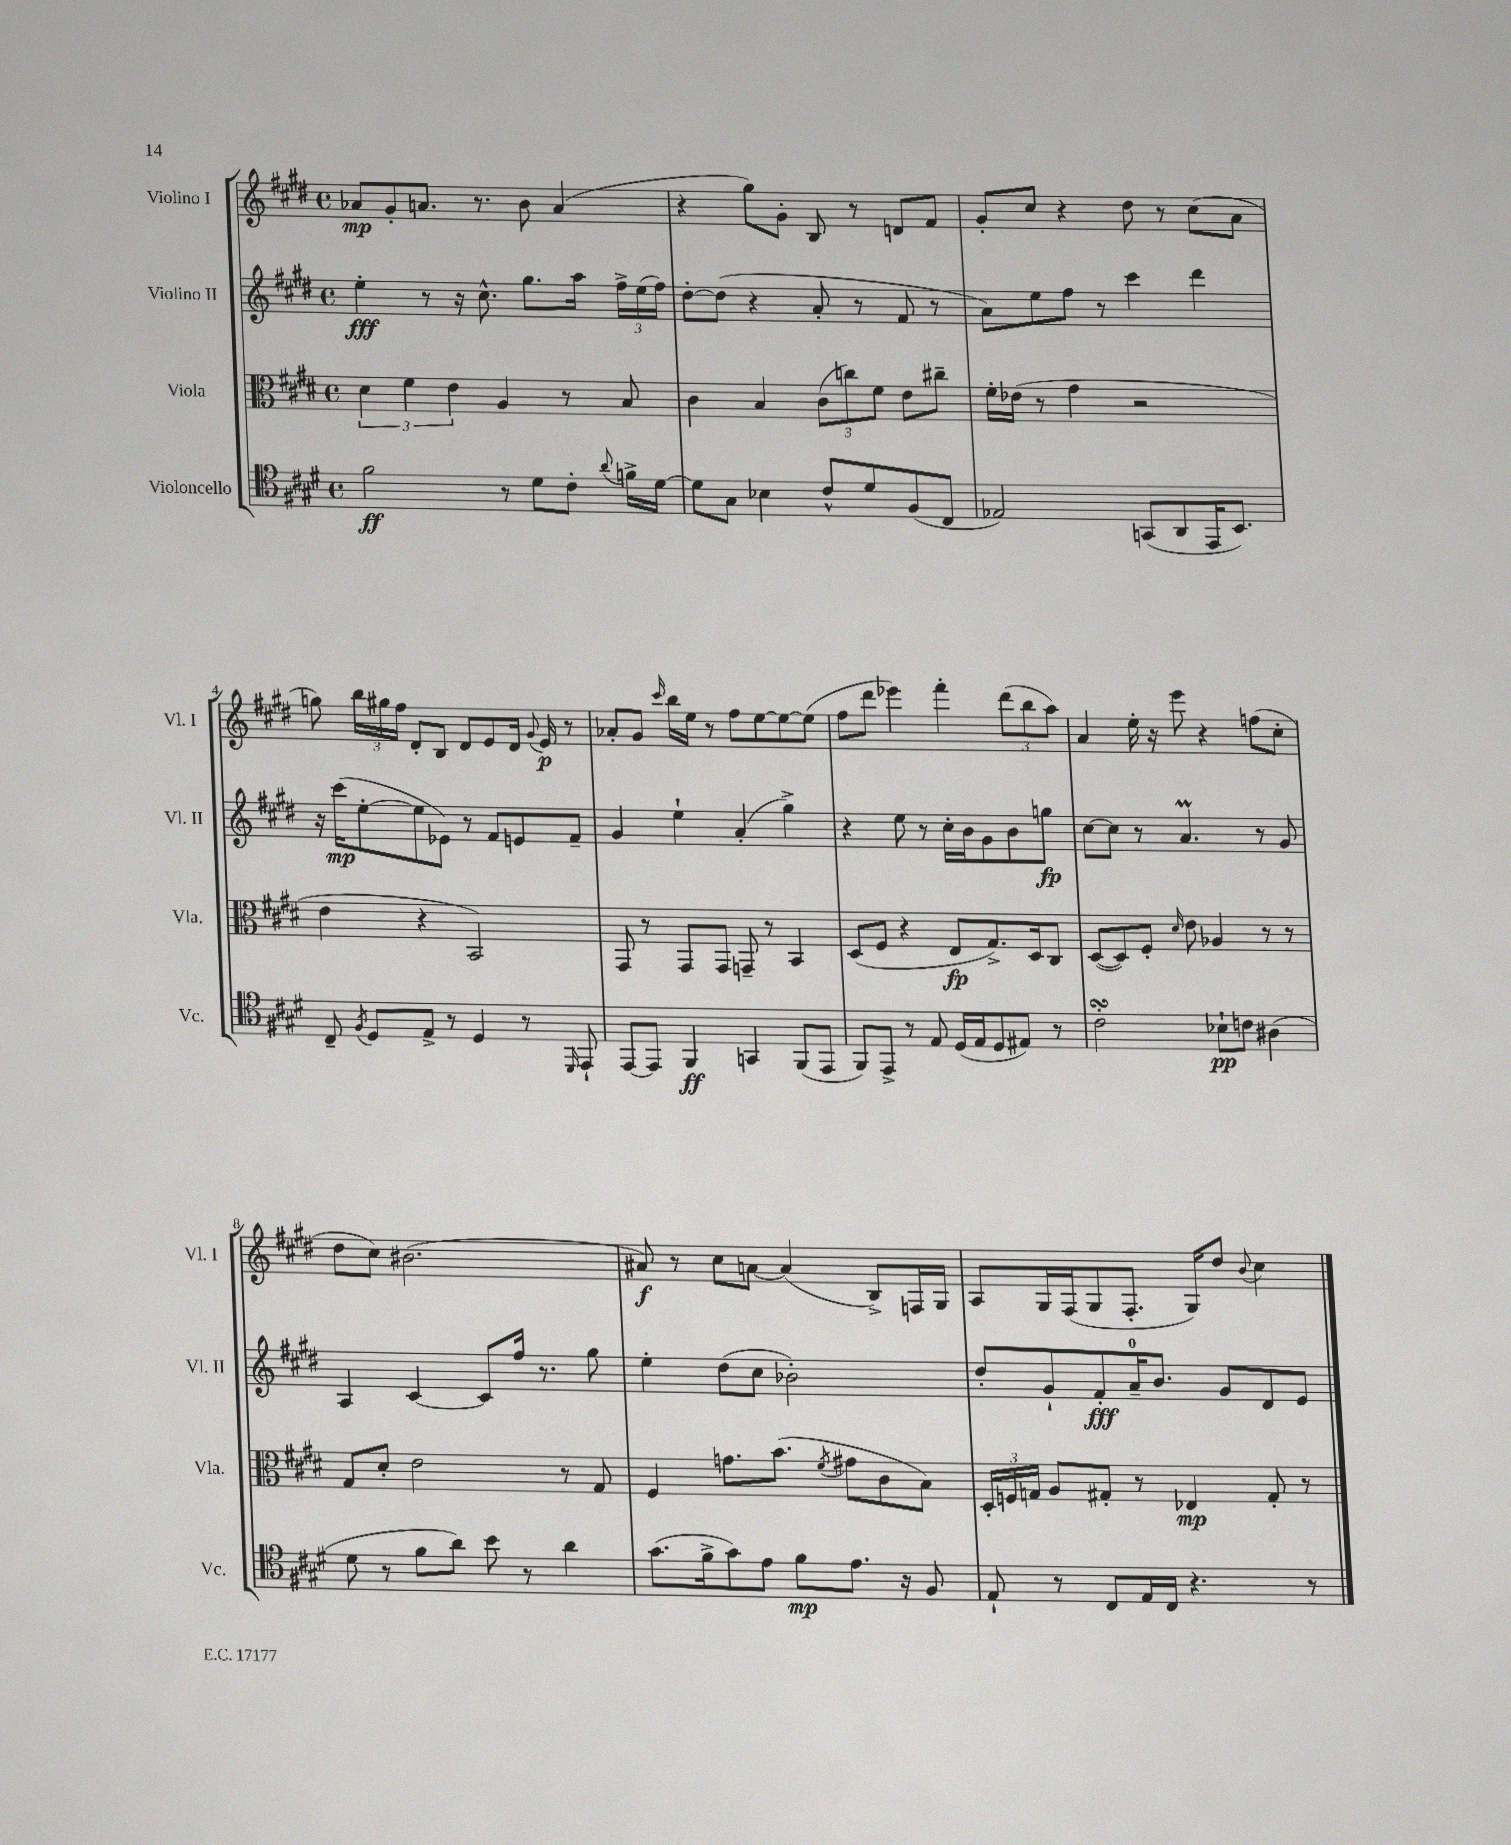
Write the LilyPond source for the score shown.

<<
\new StaffGroup <<
\new Staff = "s0" \with { instrumentName = "Violino I" shortInstrumentName = "Vl. I" } {
    \clef treble \key e \major \defaultTimeSignature \time 4/4
    \autoBeamOff aes'8[\mp gis'8-. a'8.] r8. b'8 a'4( |
    r4 gis''8[) gis'8]-. b8 r8 d'8[ fis'8] |
    gis'8[-. cis''8] r4 dis''8 r8 cis''8[( a'8] |
    g''8) \tuplet 3/2 { b''16[ gis''16 fis''16] } dis'8[-. b8] dis'8[ e'8 dis'16] \appoggiatura { gis'8 } e'16\p r8 |
    aes'8[-. gis'8] \grace { cis'''16 } b''16[ e''16] r8 fis''8[ e''8~ e''8~ e''8]( |
    fis''8[ dis'''8] ees'''4) fis'''4-. \tuplet 3/2 { dis'''8[( b''8 a''8]) } |
    a'4 e''16-. r16 e'''8 r4 f''8[( cis''8]-. |
    dis''8[ cis''8]) bis'2.( |
    ais'8\f) r8 cis''8[ a'8]~ a'4( b8[->) f16 gis16] |
    a8[ gis16 fis16( gis8 fis8.]-. gis16[) dis''8] \appoggiatura { b'8 } cis''4 \bar "|." |
}
\new Staff = "s1" \with { instrumentName = "Violino II" shortInstrumentName = "Vl. II" } {
    \clef treble \key e \major \defaultTimeSignature \time 4/4
    \autoBeamOff e''4-.\fff r8 r16 cis''8.-^ gis''8.[ a''16] \tuplet 3/2 { fis''16[-> e''16( fis''16]) } |
    dis''8[~-. dis''8]( r4 a'8-. r8 fis'8 r8 |
    a'8[) e''8 fis''8] r8 cis'''4 dis'''4 |
    r16 cis'''16[\mp( e''8~-. e''8 ees'8]) r8 fis'8[ e'8 fis'8]-- |
    gis'4 e''4-! a'4-.( gis''4->) |
    r4 e''8 r8 cis''16[-. b'16 gis'8 b'8 g''8]\fp |
    cis''8[~ cis''8] r8 a'4.\prall r8 gis'8 |
    a4 cis'4~ cis'8[ fis''16] r8. gis''8 |
    e''4-. dis''8[( cis''8] bes'2-.) |
    dis''8[-. gis'8-! fis'8-.\fff a'16-0-- b'8.] gis'8[ dis'8 e'8] \bar "|." |
}
\new Staff = "s2" \with { instrumentName = "Viola" shortInstrumentName = "Vla." } {
    \clef alto \key e \major \defaultTimeSignature \time 4/4
    \autoBeamOff \tuplet 3/2 { dis'4 fis'4 e'4 } a4 r8 b8 |
    cis'4 b4 \tuplet 3/2 { cis'8[( c''8) fis'8] } e'8[ cis''8]-- |
    fis'16[-. ees'16]( r8 gis'4 r2 |
    e'4 r4 b,2) |
    gis,8 r8 gis,8[ gis,8] g,8-- r8 b,4 |
    dis8[( fis8] r4 e8[\fp gis8.->) dis16 cis8] |
    dis8[~( dis8) fis8]-. \grace { dis'16 } e'8 aes4 r8 r8 |
    gis8[ dis'8]-. e'2 r8 gis8 |
    fis4 g'8.[ b'8.]( \acciaccatura { fis'8 } gis'8[ cis'8 b8]) |
    \tuplet 3/2 { dis16[-. f16 g16] } a8[ gis8]-. r8 ees4\mp gis8-. r8 \bar "|." |
}
\new Staff = "s3" \with { instrumentName = "Violoncello" shortInstrumentName = "Vc." } {
    \clef tenor \key e \major \defaultTimeSignature \time 4/4
    \autoBeamOff fis'2\ff r8 dis'8[ cis'8]-. \appoggiatura { a'8 } f'16[-> dis'16]~ |
    dis'8[ gis8] bes4 cis'8[-^ dis'8 fis8( cis8] |
    ees2) g,8[( a,8 e,16 b,8.]) |
    cis8-- \acciaccatura { fis8 } dis8[ e8]-> r8 dis4 r8 \grace { dis,16 } e,8-! |
    e,8[~ e,8] fis,4\ff g,4 fis,8[( e,8] |
    fis,8[) e,8]-> r8 e8 dis16[( e16 dis8 eis8]) r8 |
    cis'2-.\turn bes8[-!\pp c'8] ais4( |
    dis'8 r8 fis'8[ a'8]) b'8 r8 a'4 |
    gis'8.[( fis'16-> gis'8) e'8] fis'8[\mp e'8.] r16 fis8 |
    e8-! r8 cis8[ e16 cis16] r4. r8 \bar "|." |
}
>>
>>
